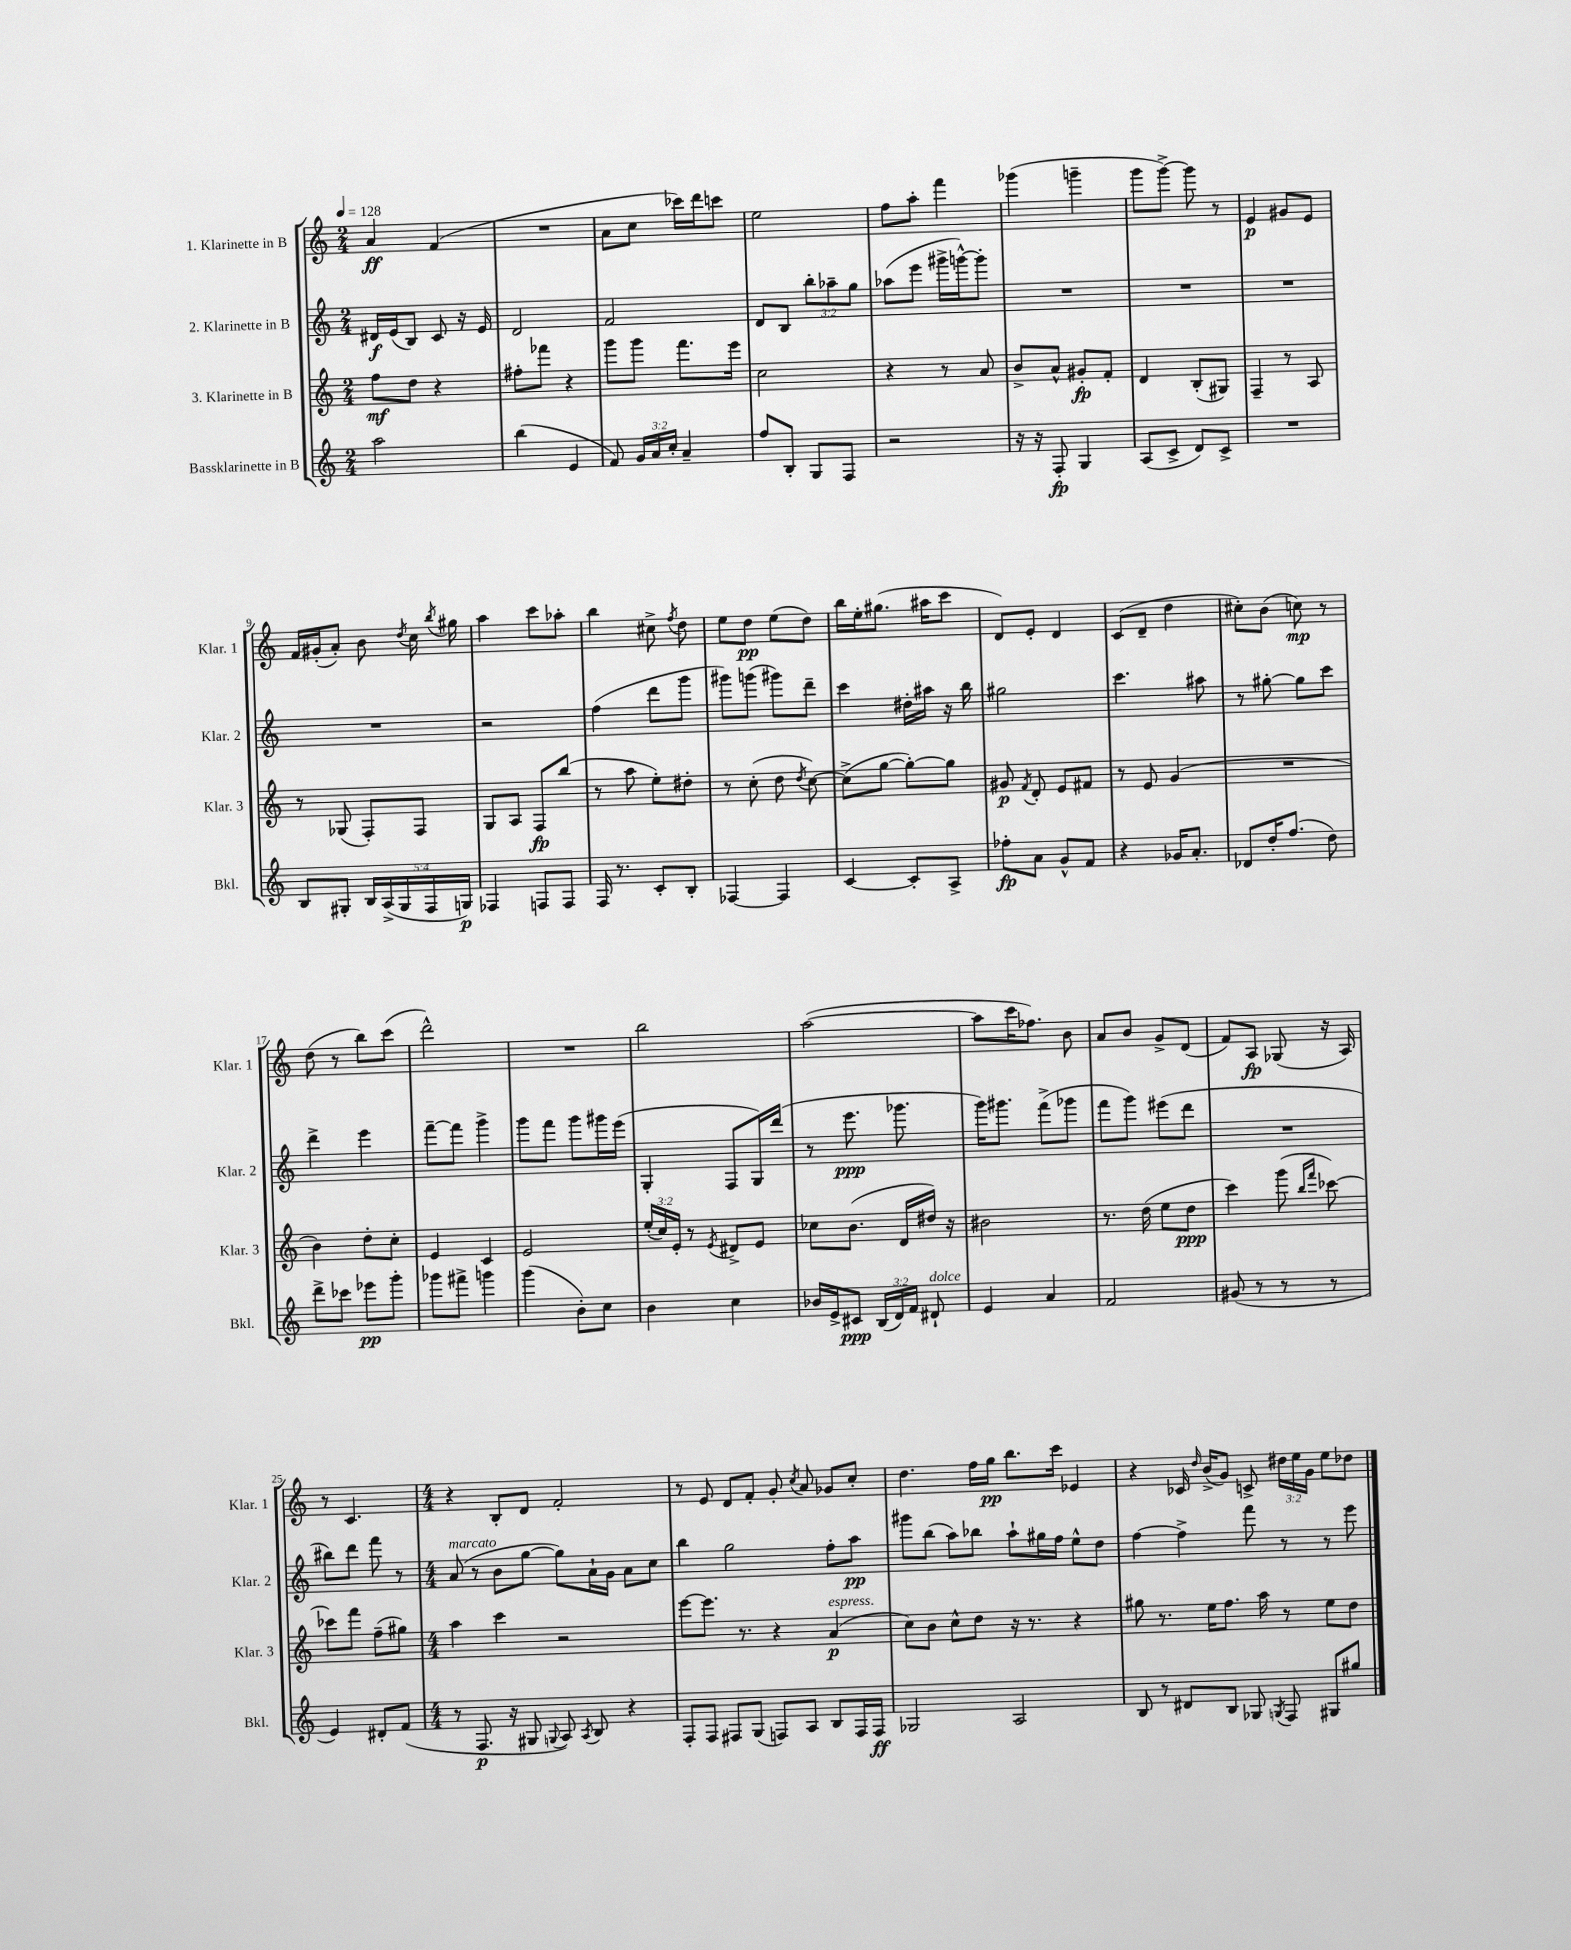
<<
\new StaffGroup <<
\new Staff = "s0" \with { instrumentName = "1. Klarinette in B" shortInstrumentName = "Klar. 1" } {
    \clef treble \key c \major \numericTimeSignature \time 2/4 \override Staff.TupletNumber.text = #tuplet-number::calc-fraction-text \tempo 4 = 128
    \autoBeamOff a'4\ff f'4( |
    R2 |
    a'8[ c''8] ces'''16[) d'''16 c'''8] |
    e''2 |
    f''8[ a''8]-. f'''4 |
    ges'''4( g'''4-- |
    g'''8[ g'''8]~->) g'''8 r8 |
    e'4\p gis'8[ e'8] |
    f'16[ gis'16-.( a'8]-.) b'8 \acciaccatura { d''8 } c''16 \acciaccatura { b''8 } gis''16 |
    a''4 c'''8[ aes''8]-. |
    b''4 cis''8-> \acciaccatura { f''8 } d''8 |
    e''8[ d''8]\pp e''8[( d''8]) |
    b''16[ e''16-. gis''8.]( ais''16[ c'''8] |
    d'8[) e'8]-. d'4 |
    c'8[( d'8]-- d''4 |
    cis''8[-.) b'8]( c''8\mp) r8 |
    d''8( r8 b''8[) c'''8]( |
    d'''2-^) |
    R2 |
    b''2 |
    a''2~( |
    a''8[ c'''16 fes''8.]) b'8 |
    a'8[ b'8] g'8[-> d'8]( |
    f'8[) a8]\fp ges8( r16 a16) |
    r8 c'4. |
    \numericTimeSignature \time 4/4 r4 b8[-. d'8] f'2-. |
    r8 e'8 d'8[ f'8]-. g'8-. \acciaccatura { c''8 } a'8 ges'8[ c''8]-. |
    d''4. f''16[ g''16]\pp b''8.[ c'''16] ees'4 |
    r4 ces'16 \grace { d''16 } b'16[->( g'8]) c'8-> \tuplet 3/2 { dis''16[ e''16 g'16] } e''8[ des''8] \bar "|." |
}
\new Staff = "s1" \with { instrumentName = "2. Klarinette in B" shortInstrumentName = "Klar. 2" } {
    \clef treble \key c \major \numericTimeSignature \time 2/4 \override Staff.TupletNumber.text = #tuplet-number::calc-fraction-text
    \autoBeamOff dis'16[\f e'16( b8]) c'8 r16 e'16 |
    d'2 |
    f'2 |
    d'8[ b8] \tuplet 3/2 { b''8[-. aes''8-- g''8] } |
    aes''8[( e'''8] gis'''16[-> g'''16~-^) g'''8]-. |
    R2 |
    R2 |
    R2 |
    R2 |
    r2 |
    f''4( d'''8[ g'''8] |
    gis'''8[) g'''8]( gis'''8[) d'''8]-- |
    c'''4 dis''16[-. ais''16] r16 b''16 |
    gis''2 |
    c'''4. ais''8 |
    r8 gis''8~-. gis''8[ c'''8] |
    d'''4-> e'''4 |
    f'''8[~-- f'''8] g'''4-> |
    g'''8[ f'''8] g'''8[ gis'''16 e'''16]( |
    g4-. f8[ g16) d'''16]( |
    r8 e'''8.\ppp ges'''8. |
    g'''16[) gis'''8.] f'''8[->( ges'''8] |
    f'''8[ g'''8]) eis'''8[( d'''8] |
    R2 |
    bis''8[) d'''8] f'''8 r8 |
    \numericTimeSignature \time 4/4 a'8^\markup { \italic "marcato" }( r8 b'8[ g''8]~ g''8[) a'16-! g'16] a'8[ c''8] |
    b''4 g''2 f''8[-. a''8]\pp |
    gis'''8[ b''8]( a''8[) bes''8] a''8[-! gis''16 f''16] e''8[-^ d''8] |
    f''4~ f''4-> f'''8 r8 r8 e'''8 \bar "|." |
}
\new Staff = "s2" \with { instrumentName = "3. Klarinette in B" shortInstrumentName = "Klar. 3" } {
    \clef treble \key c \major \numericTimeSignature \time 2/4 \override Staff.TupletNumber.text = #tuplet-number::calc-fraction-text
    \autoBeamOff f''8[\mf d''8] r4 |
    fis''8[-. fes'''8] r4 |
    g'''8[ g'''8] f'''8.[ e'''16] |
    c''2 |
    r4 r8 a'8 |
    b'8[-> a'8]-^ gis'8[-.\fp f'8]-. |
    d'4 b8[-.( gis8]) |
    f4-- r8 a8 |
    r8 ges8( f8[-.) f8] |
    g8[ a8] f8[\fp b''8]( |
    r8 a''8 e''8[-.) dis''8]-. |
    r8 c''8-.( d''8 \acciaccatura { d''8 } c''8~) |
    c''8[->( g''8]~ g''8[~-.) g''8] |
    gis'8\p \acciaccatura { f'8 } d'8-. e'8[ fis'8] |
    r8 e'8 g'4( |
    R2 |
    b'4) d''8[-. c''8]-. |
    e'4 c'4 |
    e'2 |
    \tuplet 3/2 { e''16[-.( c''16) e'16]-. } r8 \acciaccatura { e'8 } dis'8[-> e'8] |
    ces''8[ b'8.]( d'16[ dis''16]) r16 |
    bis'2 |
    r8. d''16( e''8[ d''8]\ppp |
    c'''4) g'''8( \grace { b''16[ f'''16] } ces'''8~) |
    ces'''8[ f'''8] f''8[--( gis''8]) |
    \numericTimeSignature \time 4/4 a''4 c'''4 r2 |
    e'''8[~ e'''8.] r8. r4 a'4\p^\markup { \italic "espress." }( |
    c''8[) b'8] c''8[-^ d''8] r16 r8. r4 |
    gis''8 r8. e''16[ f''8.] a''16 r8 e''8[ d''8] \bar "|." |
}
\new Staff = "s3" \with { instrumentName = "Bassklarinette in B" shortInstrumentName = "Bkl." } {
    \clef treble \key c \major \numericTimeSignature \time 2/4 \override Staff.TupletNumber.text = #tuplet-number::calc-fraction-text
    \autoBeamOff a''2 |
    b''4( e'4 |
    f'8) \tuplet 3/2 { g'16[ a'16 c''16]-. } a'4-- |
    f''8[ b8]-. g8[ f8] |
    r2 |
    r16 r16 f8-.\fp g4 |
    a8[( c'8]-> d'8[) c'8]-> |
    R2 |
    b8[ gis8]-. \tuplet 5/4 { b16[ a16->( gis16 f16 g16]\p) } |
    fes4 f8[ f8] |
    f16 r8. c'8[-. b8]-. |
    fes4~ fes4 |
    c'4~ c'8[-. a8]-> |
    fes''8[-.\fp a'8] g'8[-^ f'8] |
    r4 ges'16[ a'8.]-. |
    des'8[ d''16-. f''8.]( d''8) |
    d'''8[-> ces'''8] ees'''8[\pp g'''8]-. |
    ges'''8[ fis'''8]-> g'''4 |
    g'''4( b'8[-.) c''8] |
    b'4 c''4 |
    bes'16[ e'16-> cis'8]\ppp \tuplet 3/2 { b16[( d'16) f'16] } dis'8-!^\markup { \italic "dolce" } |
    e'4 a'4 |
    f'2 |
    gis'8( r8 r8 r8 |
    e'4) dis'8[-. f'8]( |
    \numericTimeSignature \time 4/4 r8 f8.\p r16 gis8 \appoggiatura { g8 } a8) \acciaccatura { a8 } b8 r4 |
    f8[-. f8] fis8[ g8]( f8[) a8] b8[ f16 f16]\ff |
    ges2 a2 |
    b8 r8 dis'8[ b8] ges8 \acciaccatura { g8 } f8 gis8[ gis''8] \bar "|." |
}
>>
>>
